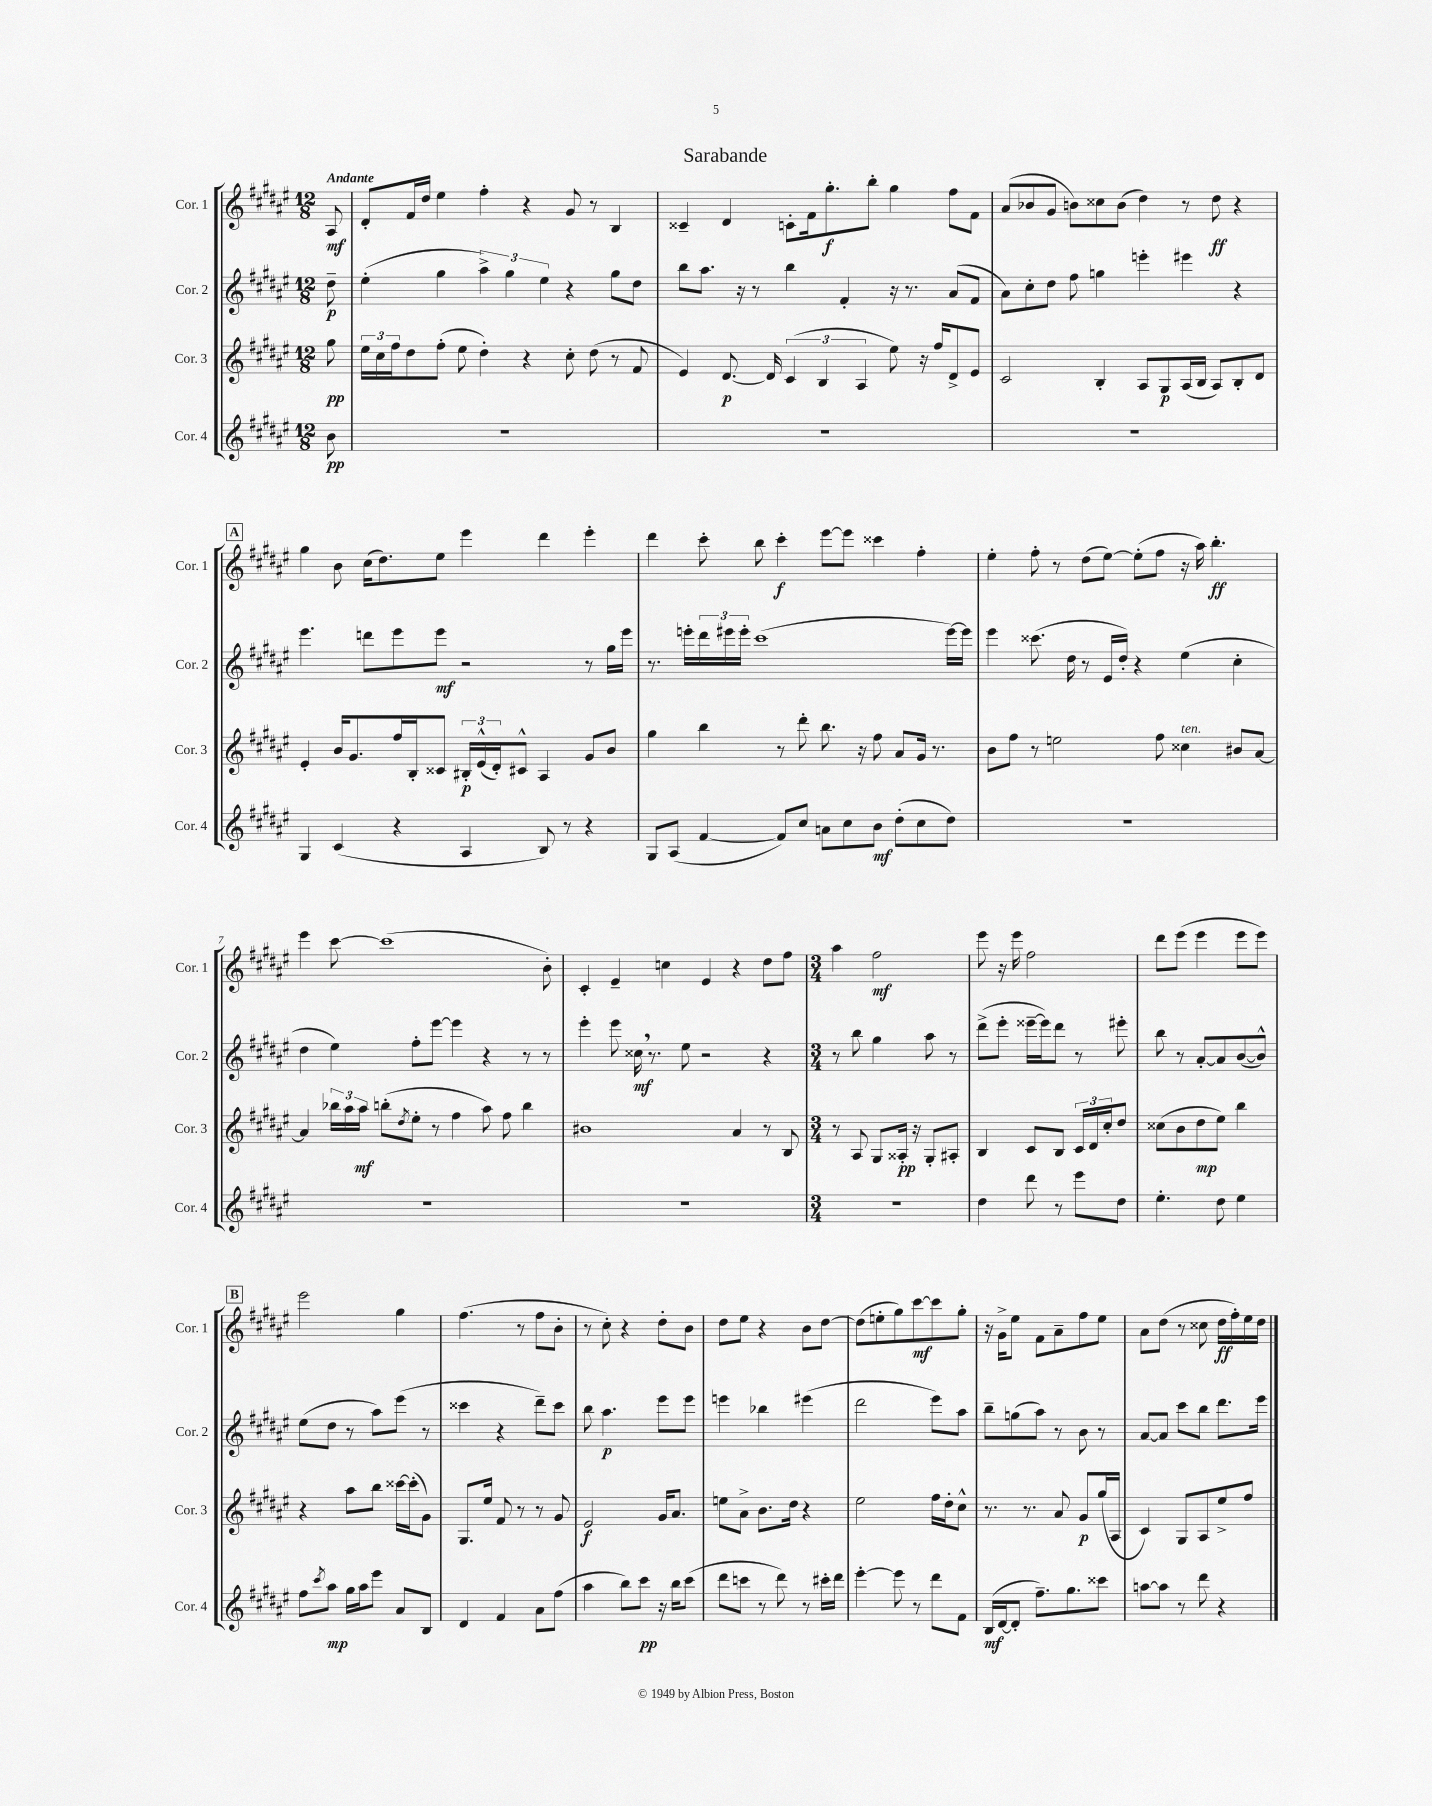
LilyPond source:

\header { title = "Sarabande" }
<<
\new StaffGroup <<
\new Staff = "s0" \with { instrumentName = "Cor. 1" shortInstrumentName = "Cor. 1" } {
    \clef treble \key fis \major \numericTimeSignature \time 12/8 \partial 8 \tempo "Andante"
    ais8\mf |
    dis'8-. fis'16 dis''16 eis''4 fis''4-. r4 gis'8 r8 b4 |
    cisis'4-- dis'4 c'8-. fis'16 gis''8.-.\f b''8-. gis''4 fis''8 fis'8 |
    ais'8( bes'8 gis'8 b'8) cisis''8 b'8( dis''4) r8 dis''8\ff r4 |
    \mark \markup { \box "A" } gis''4 b'8 cis''16( dis''8.) eis''8 eis'''4 dis'''4 eis'''4-. |
    dis'''4 cis'''8-. b''8 cis'''4-.\f eis'''8~ eis'''8 cisis'''4 fis''4-. |
    eis''4-. fis''8-. r8 dis''8( eis''8~) eis''8-.( fis''8 r16 ais''16) b''4.-.\ff |
    eis'''4 cis'''8~ cis'''1( b'8-.) |
    cis'4-. eis'4-- c''4 eis'4 r4 dis''8 fis''8 |
    \numericTimeSignature \time 3/4 ais''4 fis''2\mf |
    eis'''8 r16 eis'''16 fis''2 |
    dis'''8 eis'''8( eis'''4 eis'''8 eis'''8) |
    \mark \markup { \box "B" } eis'''2 gis''4 |
    fis''4.( r8 fis''8 b'8-. |
    r8 cis''8-.) r4 dis''8-. b'8 |
    dis''8 eis''8 r4 b'8 dis''8~ |
    dis''8( e''8-. gis''8) cis'''8~\mf cis'''8 gis''8-. |
    r16 gis'16-> eis''8 fis'8 ais'8-- fis''8 eis''8 |
    ais'8 dis''8( r8 cisis''8 dis''16\ff fis''16-.) eis''16 dis''16 \bar "|." |
}
\new Staff = "s1" \with { instrumentName = "Cor. 2" shortInstrumentName = "Cor. 2" } {
    \clef treble \key fis \major \numericTimeSignature \time 12/8 \partial 8
    dis''8--\p |
    eis''4-.( gis''4 \tuplet 3/2 { ais''4->) gis''4 eis''4 } r4 gis''8 dis''8 |
    b''8 ais''8. r16 r8 b''4 fis'4-. r16 r8. ais'8( fis'8 |
    ais'8) cis''8-. dis''8 fis''8 g''4 e'''4-. eis'''4 r4 |
    \mark \markup { \box "A" } eis'''4. d'''8 eis'''8 eis'''8\mf r2 r8 gis''16 eis'''16 |
    r8. e'''16-. \tuplet 3/2 { dis'''16 eis'''16 eis'''16-. } cis'''1( eis'''16~) eis'''16 |
    eis'''4 cisis'''8.( dis''16 r8 eis'16 dis''16-.) r4 eis''4( cis''4-. |
    dis''4 eis''4) fis''8-. eis'''8~ eis'''4 r4 r8 r8 |
    eis'''4-. eis'''8 cisis''16\mf \breathe r8. eis''8 r2 r4 |
    \numericTimeSignature \time 3/4 r8 b''8 gis''4 ais''8 r8 |
    dis'''8->( eis'''8-. eisis'''16~-- eisis'''16) dis'''8 r8 eis'''8-. |
    b''8 r8 ais'8~-. ais'8 b'8~( b'8-^) |
    \mark \markup { \box "B" } eis''8( dis''8 r8 ais''8) eis'''8( r8 |
    cisis'''4 r4 dis'''8--) cisis'''8 |
    b''8 ais''4.\p eis'''8 eis'''8 |
    e'''4 bes''4 eis'''4( |
    dis'''2 eis'''8) ais''8 |
    b''8-- g''8( ais''8) r8 b'8 r8 |
    ais'8~ ais'8 cis'''8 b''8 dis'''8. eis'''16 \bar "|." |
}
\new Staff = "s2" \with { instrumentName = "Cor. 3" shortInstrumentName = "Cor. 3" } {
    \clef treble \key fis \major \numericTimeSignature \time 12/8 \partial 8
    gis''8\pp |
    \tuplet 3/2 { eis''16 cis''16 fis''16 } dis''8 fis''8-.( eis''8 dis''4-.) r4 cis''8-. dis''8( r8 fis'8 |
    eis'4) dis'8.~\p dis'16 \tuplet 3/2 { cis'4( b4 ais4 } eis''8) r16 fis''16 dis'8-> eis'8 |
    cis'2 b4-. ais8 gis8\p ais16( b16 ais8) b8-. dis'8 |
    \mark \markup { \box "A" } eis'4-. b'16 gis'8. fis''16 b16-. cisis'8 \tuplet 3/2 { bis16-.\p eis'16-^( dis'16-.) } cis'8-^ ais4 gis'8 b'8 |
    gis''4 b''4 r8 dis'''8-. b''8. r16 fis''8 ais'8 gis'16 r8. |
    b'8 fis''8 r8 e''2 fis''8 cisis''4^\markup { \italic "ten." } bis'8 ais'8~ |
    ais'4 \tuplet 3/2 { bes''16 ais''16 ais''16\mf } b''8-.( \acciaccatura { dis''8 } eis''8-. r8 fis''4 ais''8) fis''8 b''4 |
    bis'1 ais'4 r8 b8 |
    \numericTimeSignature \time 3/4 r8 ais8 gis8 aisis16-.\pp r16 gis8-. ais8-. |
    b4 cis'8 b8 \tuplet 3/2 { cis'16 dis'16 cis''16-. } dis''8 |
    cisis''8( b'8 dis''8\mp eis''8) b''4 |
    \mark \markup { \box "B" } r4 ais''8 b''8 cisis'''16~ cisis'''16-.( gis'8) |
    gis8. eis''16 fis'8 r8 r8 gis'8 |
    eis'2\f gis'16 ais'8. |
    e''8 ais'8-> b'8. dis''16 r4 |
    eis''2 fis''16 dis''16-. cis''8-^ |
    r8. r8. ais'8 gis'8\p gis''16( ais16 |
    cis'4) gis8 ais8 eis''8-> fis''8 \bar "|." |
}
\new Staff = "s3" \with { instrumentName = "Cor. 4" shortInstrumentName = "Cor. 4" } {
    \clef treble \key fis \major \numericTimeSignature \time 12/8 \partial 8
    b'8\pp |
    R1. |
    R1. |
    R1. |
    \mark \markup { \box "A" } gis4 cis'4( r4 ais4 b8) r8 r4 |
    gis8 ais8( fis'4~ fis'8) cis''8 a'8 cis''8 b'8\mf dis''8-.( cis''8 dis''8) |
    R1. |
    R1. |
    R1. |
    \numericTimeSignature \time 3/4 R2. |
    dis''4 dis'''8 r8 eis'''8 dis''8 |
    eis''4.-. dis''8 eis''4 |
    \mark \markup { \box "B" } fis''8 \acciaccatura { cis'''8 } ais''8\mp gis''16 ais''16 eis'''8 ais'8 b8 |
    dis'4 fis'4 ais'8 fis''8( |
    ais''4 b''8) cis'''8\pp r16 b''16 cis'''8( |
    dis'''8 c'''8 r8 dis'''8) r8 cis'''16-. dis'''16 |
    eis'''4~-. eis'''8 r8 dis'''8 fis'8 |
    b16\mf( dis'16~ dis'8-. fis''8.--) gis''8. cisis'''8 |
    a''8~ a''8 r8 dis'''8 r4 \bar "|." |
}
>>
>>
